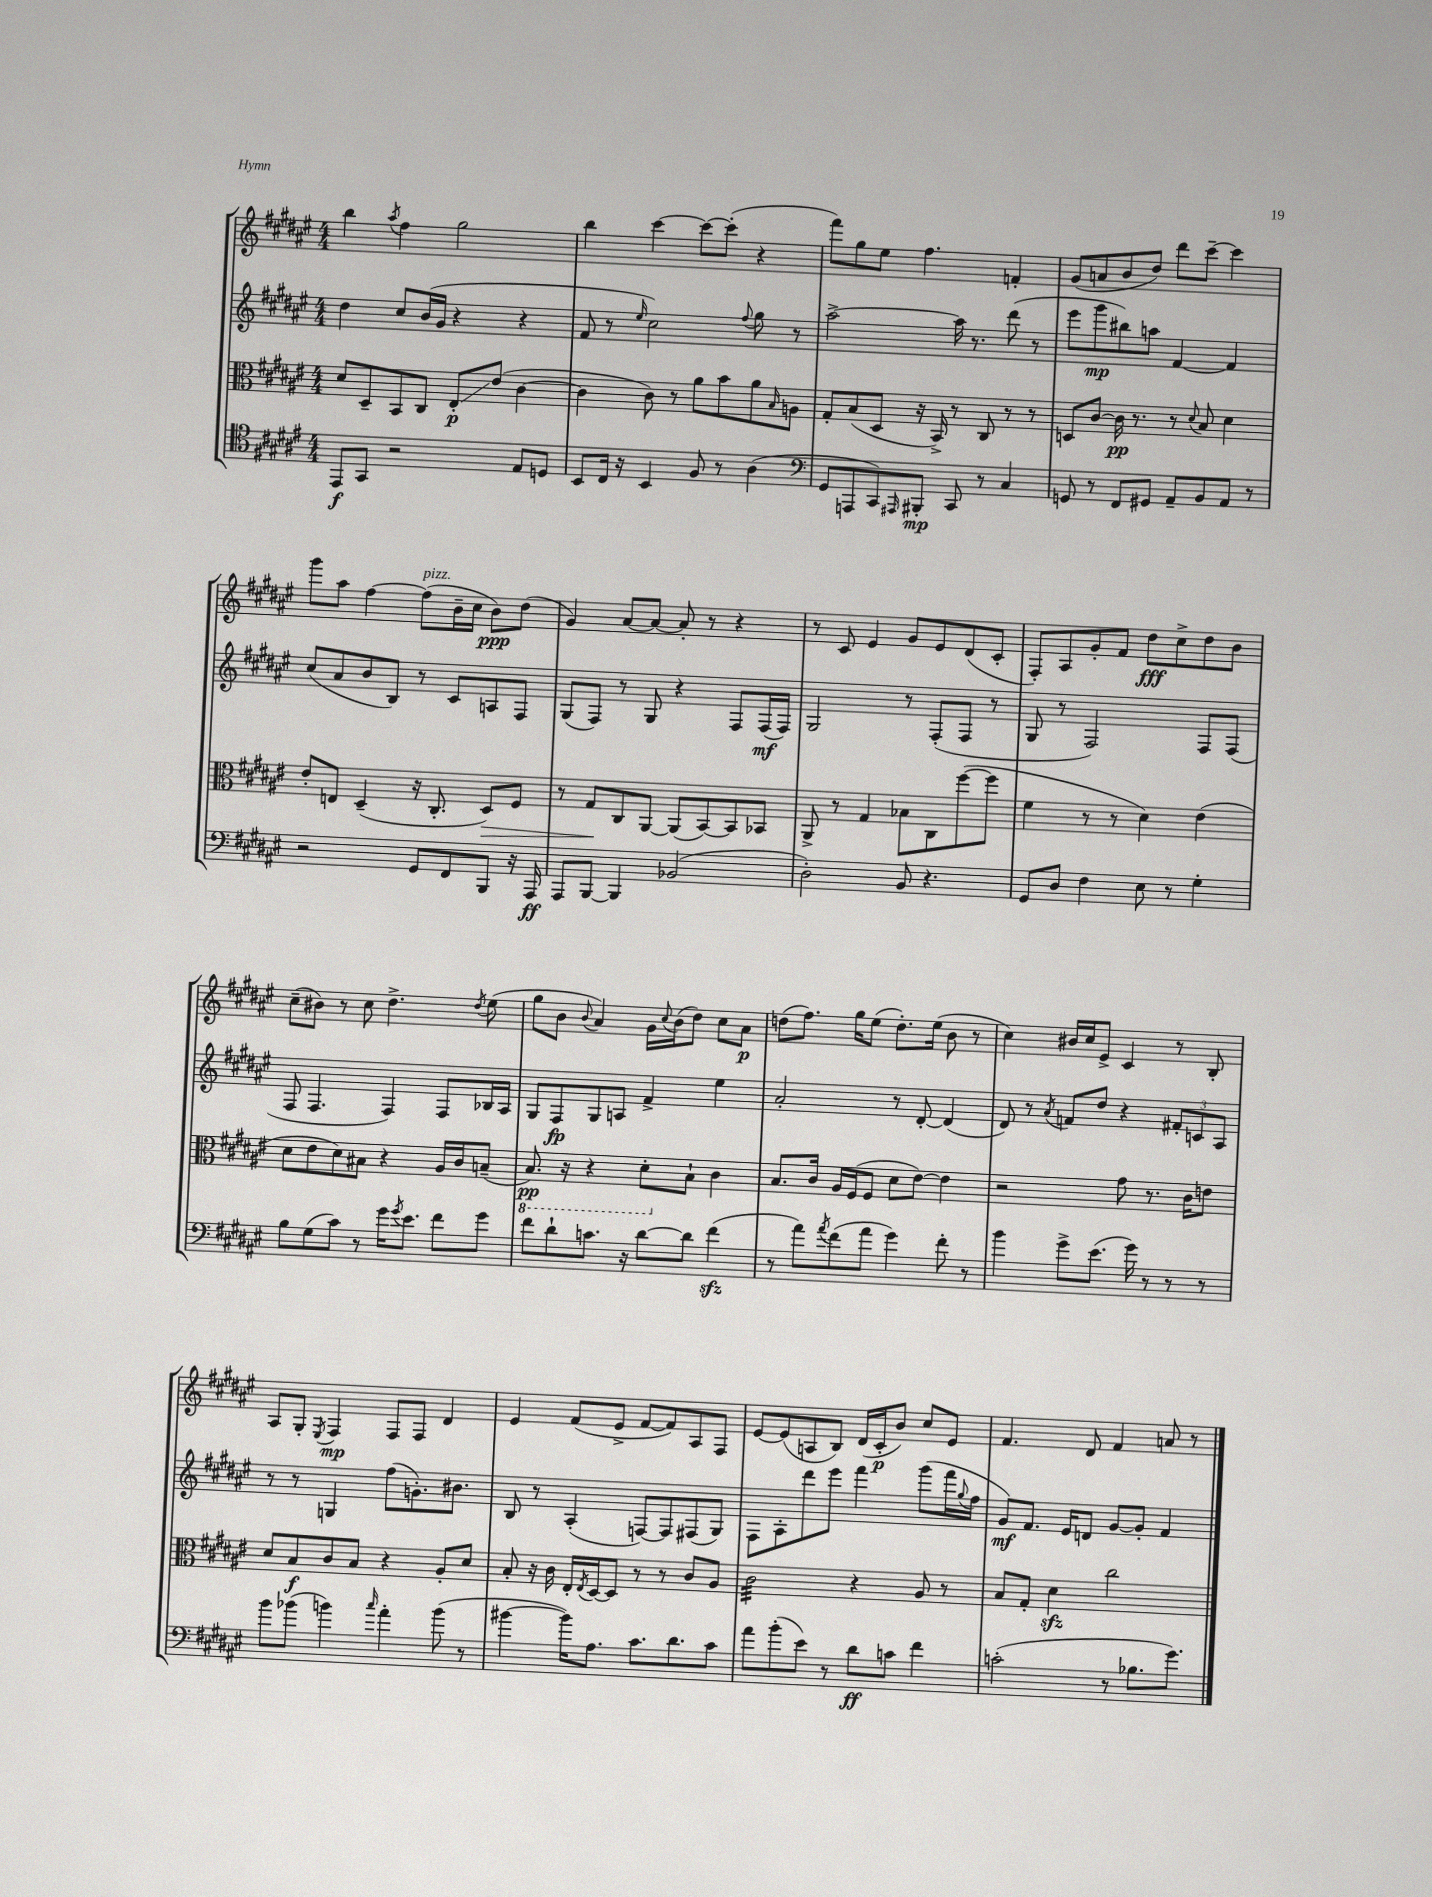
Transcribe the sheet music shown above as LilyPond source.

<<
\new StaffGroup <<
\new Staff = "s0" {
    \clef treble \key fis \major \numericTimeSignature \time 4/4
    b''4 \acciaccatura { ais''8 } fis''4 gis''2 |
    b''4 cis'''4~ cis'''8~ cis'''8-.( r4 |
    fis'''8) gis''8 eis''8 fis''4. f'4-. |
    gis'8( a'8 b'8 dis''8) dis'''8 cis'''8~-- cis'''4 |
    gis'''8 ais''8 fis''4~ fis''8^\markup { \italic "pizz." }( b'16-- cis''16 b'8\ppp) dis''8( |
    gis'4) ais'8~ ais'8~ ais'8-. r8 r4 |
    r8 cis'8 eis'4 gis'8 eis'8 dis'8( cis'8-. |
    fis8-.) ais8 gis'8-. fis'8 dis''8\fff cis''8-> dis''8 b'8 |
    cis''8--( bis'8) r8 cis''8 dis''4.-> \acciaccatura { dis''8 } eis''8( |
    gis''8 b'8 \appoggiatura { b'8 } ais'4) gis'16 \appoggiatura { cis''8 } b'16( dis''8) cis''8 ais'8\p |
    d''8( fis''8.) gis''16 eis''8( d''8.-.) eis''16( b'8 r8 |
    cis''4) bis'16 cis''16 eis'8-> cis'4 r8 b8-. |
    ais8 gis8-. \acciaccatura { eis8 } fis4\mp fis8 fis8 dis'4 |
    eis'4 fis'8( eis'8-> fis'8~ fis'8) ais8 fis8 |
    eis'8~ eis'8( a8 b8) dis'16( cis'16-.\p b'8) cis''8 eis'8 |
    fis'4. dis'8 fis'4 a'8 r8 \bar "|." |
}
\new Staff = "s1" {
    \clef treble \key fis \major \numericTimeSignature \time 4/4
    dis''4 cis''8 b'16( gis'16 r4 r4 |
    fis'8 r8 \grace { eis''16 } cis''2) \appoggiatura { fis''8 } gis''8 r8 |
    ais''2~-> ais''16 r8. dis'''8( r8 |
    eis'''8 gis'''8\mp bis''8) a''8 fis'4~ fis'4 |
    cis''8( ais'8 b'8 b8) r8 cis'8 a8 fis8 |
    gis8( fis8) r8 gis8 r4 fis8 fis16\mf( fis16) |
    gis2 r8 fis8-.( fis8 r8 |
    gis8 r8 fis2) fis8 fis8( |
    fis8 fis4. fis4) fis8 bes16 ais16 |
    gis8 fis8\fp gis8 a8 fis'4-> eis''4 |
    ais'2-. r8 dis'8~-. dis'4( |
    dis'8) r8 \acciaccatura { ais'8 } f'8 dis''8 r4 \tuplet 3/2 { fis'8-. c'8 ais8 } |
    r8 r8 g4 fis''8( g'8.-.) bis'8. |
    b8 r8 ais4-.( f8~) f8 fis8( gis8) |
    fis8 ais8-. dis'''8 eis'''8 fis'''4 gis'''8( fis'''16 \appoggiatura { gis''8 } fis''16 |
    gis'8\mf) fis'8. eis'16 d'8 gis'8~ gis'8-. fis'4 \bar "|." |
}
\new Staff = "s2" {
    \clef alto \key fis \major \numericTimeSignature \time 4/4
    dis'8 dis8-- b,8 cis8 eis8-.\glissando\p eis'8( cis'4~ |
    cis'4 cis'8) r8 ais'8 b'8 ais'8 \grace { b16 } a8 |
    gis8-. b8( dis8 r16 b,16->) r8 cis8 r8 r8 |
    d8 cis'8~ cis'16\pp r8. r8 \appoggiatura { dis'8 } b8 dis'4 |
    eis'8-. e8 dis4--( r16 cis8.-. dis8\>) fis8 |
    r8 gis8\! cis8 ais,8~ ais,8( b,8~) b,8 bes,8 |
    ais,8-> r8 gis4 bes8 cis8 fis''8~( fis''8 |
    fis'4 r8 r8 dis'4) eis'4( |
    dis'8 eis'8 dis'8) bis8 r4 ais16 cis'16 b8--( |
    \ottava #-1 b,8.\pp) r16 r4 dis8-. \ottava #0 b8-! cis'4 |
    b8. cis'16 ais16 fis16( fis8 dis'8 eis'8~) eis'4 |
    r2 gis'8 r8. cis'16 e'8 |
    dis'8 b8\f cis'8 b8 r4 ais8-. dis'8 |
    b8-. r16 cis'16 eis16-. \acciaccatura { eis8 } dis16~ dis8 r8 r8 cis'8 ais8 |
    cis'2:32 r4 ais8 r8 |
    b8 gis8-. dis'4\sfz cis''2 \bar "|." |
}
\new Staff = "s3" {
    \clef tenor \key fis \major \numericTimeSignature \time 4/4
    eis,8\f gis,8 r2 eis8 d8 |
    b,8 cis16 r16 b,4 fis8 r8 ais4( |
    \clef bass gis,8 a,,8 cis,8) \grace { ais,,16 } bis,,8-.\mp cis,8 r8 cis4 |
    g,8 r8 fis,8 gis,8 ais,8-- b,8 ais,8 r8 |
    r2 gis,8 fis,8 b,,8 r16 ais,,16\ff |
    ais,,8 b,,8~ b,,4 bes,2( |
    dis2-.) b,8 r4. |
    gis,8 dis8 fis4 eis8 r8 gis4-. |
    b8 gis8( cis'8) r8 gis'16 \acciaccatura { gis'8 } eis'8. fis'8 gis'8 |
    fis'8 dis'8-! c'8. r16 dis'8~ dis'8 fis'4\sfz( |
    r8 ais'8) \acciaccatura { ais'8 } fis'8( ais'8 gis'4) fis'8-. r8 |
    b'4 gis'8-> eis'8.( gis'16) r8 r8 r8 |
    b'8 bes'8( b'4) \grace { cis''16 } ais'4-. b'8( r8 |
    bis'4~ bis'16) ais8. cis'8. dis'8. cis'8 |
    ais'8 b'8-.( eis'8) r8 dis'8\ff c'8 fis'4 |
    c'2-.( r8 bes8. gis'8.) \bar "|." |
}
>>
>>
\layout { \context { \Score \remove "Bar_number_engraver" } }
